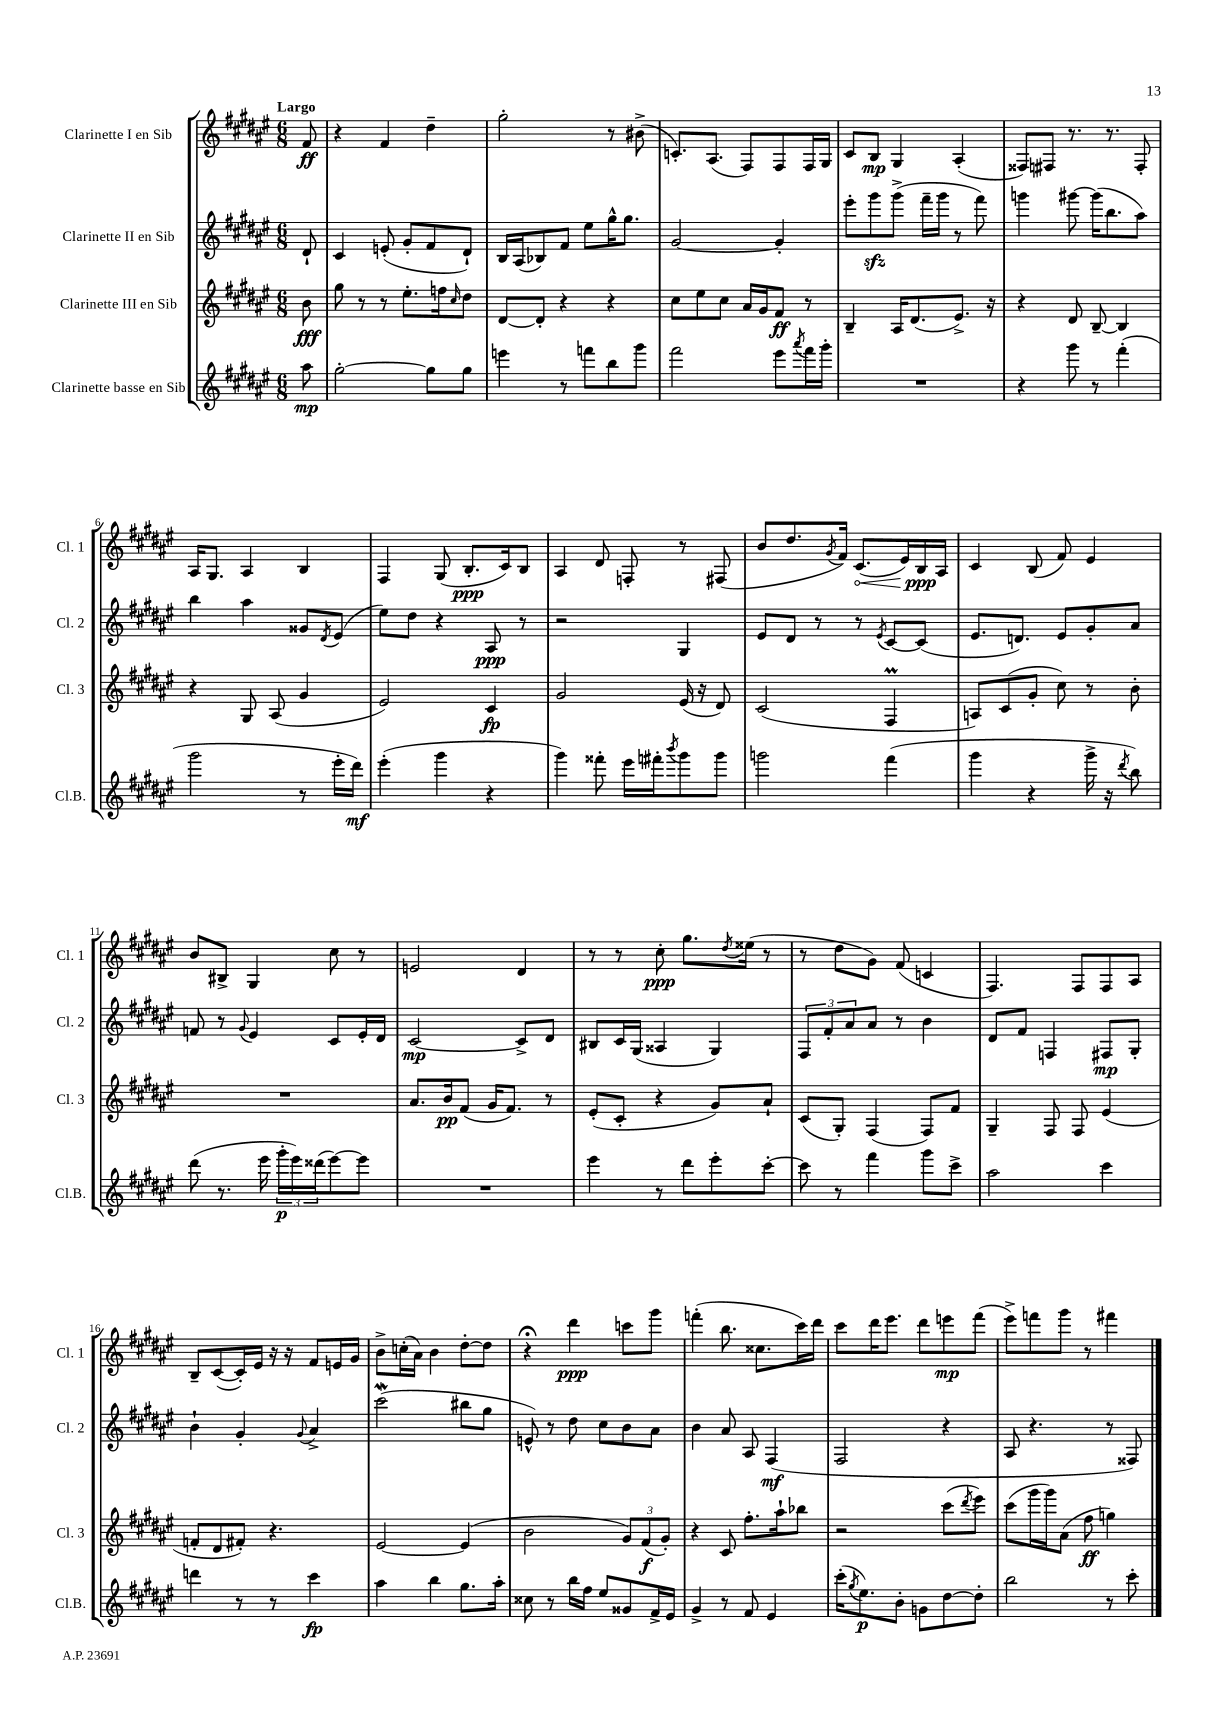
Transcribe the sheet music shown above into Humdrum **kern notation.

**kern	**dynam	**kern	**dynam	**kern	**dynam	**kern	**dynam
*part4	*part4	*part3	*part3	*part2	*part2	*part1	*part1
*staff4	*staff4	*staff3	*staff3	*staff2	*staff2	*staff1	*staff1
*I"Clarinette basse en Sib	*	*I"Clarinette III en Sib	*	*I"Clarinette II en Sib	*	*I"Clarinette I en Sib	*
*I'Cl.B.	*	*I'Cl. 3	*	*I'Cl. 2	*	*I'Cl. 1	*
*clefG2	*	*clefG2	*	*clefG2	*	*clefG2	*
*k[f#c#g#d#a#e#]	*	*k[f#c#g#d#a#e#]	*	*k[f#c#g#d#a#e#]	*	*k[f#c#g#d#a#e#]	*
*M6/8	*	*M6/8	*	*M6/8	*	*M6/8	*
=	=	=	=	=	=	=	=
!	!	!	!	!	!	!LO:TX:a:B:t=Largo	!
8aa#\	mp	8b\	fff	8d#`/	.	8f#/	ff
=1	=1	=1	=1	=1	=1	=1	=1
[2gg#'\	.	8gg#\	.	4c#/	.	4r	.
.	.	8r	.	.	.	.	.
.	.	8r	.	(8en'/	.	4f#/	.
.	.	8.ee#'\L	.	8g#'/L	.	.	.
8gg#\L]	.	.	.	8f#/	.	4dd#~\	.
.	.	16ffn\k	.	.	.	.	.
.	.	16qqcc#/	.	.	.	.	.
8gg#\J	.	8dd#\J	.	8d#`/J)	.	.	.
=2	=2	=2	=2	=2	=2	=2	=2
4eeen\	.	[8d#/L	.	16B/LL	.	2gg#'\	.
.	.	.	.	(16A#/J	.	.	.
.	.	8d#'/J]	.	8B-X/)	.	.	.
8r	.	4r	.	8f#/J	.	.	.
8fffn\L	.	.	.	8ee#\L	.	.	.
8bb\	.	4r	.	16gg#^^\K	.	8r	.
.	.	.	.	8.gg#\J	.	.	.
8ggg#\J	.	.	.	.	.	(8b#X^\	.
=3	=3	=3	=3	=3	=3	=3	=3
2fff#\	.	8cc#\L	.	[2g#/	.	8.cn'/L)	.
.	.	8ee#\	.	.	.	.	.
.	.	.	.	.	.	(8.A#/J	.
.	.	8cc#\J	.	.	.	.	.
.	.	16a#/LL	.	.	.	8F#/L)	.
.	.	16g#/J	.	.	.	.	.
8eee#\L	.	8f#/J	ff	4g#'/]	.	8F#/	.
8qaaa#/	.	.	.	.	.	.	.
16fff#\L	.	8r	.	.	.	16F#/L	.
16ggg#'\JJ	.	.	.	.	.	16G#/JJ	.
=4	=4	=4	=4	=4	=4	=4	=4
2.r	.	4B~/	.	8eee#'\L	.	8c#/L	.
.	.	.	.	8ggg#zz\	.	8B/J	mp
.	.	16A#/KL	.	(8ggg#^\J	.	4G#/	.
.	.	(8.d#/	.	.	.	.	.
.	.	.	.	16fff#~\LL	.	.	.
.	.	.	.	16ggg#\JJ	.	.	.
.	.	8.e#^/J)	.	8r	.	(4A#'/	.
.	.	.	.	8fff#\)	.	.	.
.	.	16r	.	.	.	.	.
=5	=5	=5	=5	=5	=5	=5	=5
4r	.	4r	.	4gggn\	.	8F##X/L)	.
.	.	.	.	.	.	8F#X/J	.
8ggg#\	.	8d#/	.	[8ggg#X\	.	8.r	.
8r	.	[8B~/	.	(16ggg#\KL]	.	.	.
.	.	.	.	8.bb\	.	8.r	.
(4fff#'\	.	4B/]	.	.	.	.	.
.	.	.	.	8aa#\J)	.	8F#'/	.
!!LO:LB:g=z
=6	=6	=6	=6	=6	=6	=6	=6
2ggg#\	.	4r	.	4bb\	.	16A#/KL	.
.	.	.	.	.	.	8.G#/J	.
.	.	8G#/	.	4aa#\	.	4A#/	.
.	.	(8A#/	.	.	.	.	.
8r	.	4g#/	.	8g##X/L	.	4B/	.
.	.	.	.	8qd#/	.	.	.
16eee#'\LL	.	.	.	(8e#/J	.	.	.
16ddd#\JJ)	mf	.	.	.	.	.	.
=7	=7	=7	=7	=7	=7	=7	=7
(4eee#'\	.	2e#/)	.	8ee#\L)	.	4F#/	.
.	.	.	.	8dd#\J	.	.	.
4ggg#\	.	.	.	4r	.	(8G#/	.
.	.	.	.	.	.	8.B'/L	ppp
4r	.	4c#/	fp	8A#/	ppp	.	.
.	.	.	.	.	.	16c#/k)	.
.	.	.	.	8r	.	8B/J	.
=8	=8	=8	=8	=8	=8	=8	=8
4ggg#\)	.	2g#/	.	2r	.	4A#/	.
8fff##X'\	.	.	.	.	.	8d#/	.
16eee#\LL	.	.	.	.	.	8Fn'/	.
16fff#X'\J	.	.	.	.	.	.	.
8qbbb/	.	.	.	.	.	.	.
8ggg#\	.	(16e#/	.	4G#/	.	8r	.
.	.	16r	.	.	.	.	.
8ggg#\J	.	8d#/)	.	.	.	(8F#X/	.
=9	=9	=9	=9	=9	=9	=9	=9
2gggn\	.	(2c#/	.	8e#/L	.	8b/L	.
.	.	.	.	8d#/J	.	8.dd#/	.
.	.	.	.	8r	.	.	.
.	.	.	.	.	.	8qg#/	.
.	.	.	.	.	.	16f#/Jk)	.
!	!	!	!	!	!	!	!LO:HP:b
.	.	.	.	8r	.	(8.c#/L	<
.	.	.	.	8qe#/	.	.	.
(4fff#\	.	4F#M/	.	[8c#/L	.	.	.
.	.	.	.	.	.	16e#/L)	.
.	.	.	.	(8c#/J]	.	16B/	ppp
.	.	.	.	.	.	16A#/JJ	[
=10	=10	=10	=10	=10	=10	=10	=10
4ggg#\	.	8An/L)	.	8.e#/L	.	4c#/	.
.	.	(8c#/	.	.	.	.	.
.	.	.	.	8.dn/J)	.	.	.
4r	.	8g#'/J	.	.	.	(8B/	.
.	.	8cc#\)	.	8e#/L	.	8f#/)	.
16ggg#^\	.	8r	.	8g#'/	.	4e#/	.
16r	.	.	.	.	.	.	.
8qddd#/	.	.	.	.	.	.	.
8bb\)	.	8b'\	.	8a#/J	.	.	.
!!LO:LB:g=z
=11	=11	=11	=11	=11	=11	=11	=11
(8ddd#\	.	2.r	.	8fn/	.	8b/L	.
8.r	.	.	.	8r	.	8B#X^/J	.
.	.	.	.	8qqg#/	.	.	.
.	.	.	.	4e#/	.	4G#/	.
16eee#\	.	.	.	.	.	.	.
24ggg#'\LL	p	.	.	.	.	.	.
24eee#\)	.	.	.	.	.	.	.
(24ddd##X\J	.	.	.	.	.	.	.
[8eee#\)	.	.	.	8c#/L	.	8cc#\	.
8eee#\J]	.	.	.	16e#'/L	.	8r	.
.	.	.	.	16d#/JJ	.	.	.
=12	=12	=12	=12	=12	=12	=12	=12
2.r	.	8.a#/L	.	[2c#/	mp	2en/	.
.	.	16b/k	pp	.	.	.	.
.	.	(8f#/J	.	.	.	.	.
.	.	16g#/KL	.	.	.	.	.
.	.	8.f#/J)	.	.	.	.	.
.	.	.	.	8c#^/L]	.	4d#/	.
.	.	8r	.	8d#/J	.	.	.
=13	=13	=13	=13	=13	=13	=13	=13
4eee#\	.	(8e#'/L	.	8B#X/L	.	8r	.
.	.	8c#'/J	.	16c#/L	.	8r	.
.	.	.	.	(16G#/JJ	.	.	.
8r	.	4r	.	4A##X/	.	8cc#'\	ppp
8ddd#\L	.	.	.	.	.	8.gg#\L	.
8eee#'\	.	8g#/L)	.	4G#/)	.	.	.
.	.	.	.	.	.	8qdd#/	.
.	.	.	.	.	.	(16ee##X\Jk	.
[8ccc#'\J	.	8a#`/J	.	.	.	8r	.
=14	=14	=14	=14	=14	=14	=14	=14
8ccc#\]	.	(8c#/L	.	12F#/L	.	8r	.
.	.	.	.	12f#'/	.	.	.
8r	.	8G#'/J)	.	.	.	8dd#\L	.
.	.	.	.	12a#/	.	.	.
4fff#\	.	(4F#/	.	8a#/J	.	8g#\J)	.
.	.	.	.	8r	.	(8f#/	.
8ggg#\L	.	8F#/L)	.	4b\	.	4cn/	.
8ccc#^\J	.	8f#/J	.	.	.	.	.
=15	=15	=15	=15	=15	=15	=15	=15
2aa#\	.	4G#~/	.	8d#/L	.	4.F#/)	.
.	.	.	.	8f#/J	.	.	.
.	.	8F#/	.	4Fn/	.	.	.
.	.	8F#/	.	.	.	8F#/L	.
4ccc#\	.	(4e#/	.	8F#X/L	mp	8F#/	.
.	.	.	.	8G#'/J	.	8A#/J	.
!!LO:LB:g=z
=16	=16	=16	=16	=16	=16	=16	=16
4dddn\	.	8fn'/L	.	4b`\	.	8B~/L	.
.	.	8d#/	.	.	.	([8c#/	.
8r	.	8f#X'/J)	.	4g#'/	.	16c#'/L])	.
.	.	.	.	.	.	16e#/JJ	.
8r	.	4.r	.	.	.	16r	.
.	.	.	.	.	.	16r	.
.	.	.	.	8qqg#/	.	.	.
4ccc#\	fp	.	.	4a#^/	.	8f#/L	.
.	.	.	.	.	.	16en/L	.
.	.	.	.	.	.	16g#/JJ	.
=17	=17	=17	=17	=17	=17	=17	=17
4aa#\	.	[2e#/	.	(2ccc#W\	.	8b^\L	.
.	.	.	.	.	.	(16ccn'\L	.
.	.	.	.	.	.	16a#\JJ)	.
4bb\	.	.	.	.	.	4b\	.
8.gg#\L	.	(4e#/]	.	8bb#X\L	.	[8dd#'\L	.
.	.	.	.	8gg#\J	.	8dd#\J]	.
16aa#'\Jk	.	.	.	.	.	.	.
=18	=18	=18	=18	=18	=18	=18	=18
8cc##X\	.	2b\	.	8en^^/)	.	4r;<	.
8r	.	.	.	8r	.	.	.
16bb\LL	.	.	.	8dd#\	.	4ddd#\	ppp
16ff#\JJ	.	.	.	.	.	.	.
8ee#/L	.	.	.	8cc#\L	.	.	.
8g##X/	.	12g#/L)	.	8b\	.	8cccn\L	.
.	.	(12f#/	f	.	.	.	.
16f#^/L	.	.	.	8a#\J	.	8ggg#\J	.
.	.	12g#'/J)	.	.	.	.	.
16e#/JJ	.	.	.	.	.	.	.
=19	=19	=19	=19	=19	=19	=19	=19
4g#^/	.	4r	.	4b\	.	(4fffn'\	.
8r	.	8c#/	.	8a#/	.	8.bb\	.
8f#/	.	8.ff#'\L	.	8A#/	.	.	.
.	.	.	.	.	.	8.cc##X\L	.
4e#/	.	.	.	(4F#/	mf	.	.
.	.	16aa#`\k	.	.	.	.	.
.	.	8bb-X\J	.	.	.	16ccc#\L)	.
.	.	.	.	.	.	16ddd#\JJ	.
=20	=20	=20	=20	=20	=20	=20	=20
(16ccc#'\KL	.	2r	.	2F#/	.	8ccc#\L	.
8qgg#/	.	.	.	.	.	.	.
8.ee#\)	p	.	.	.	.	.	.
.	.	.	.	.	.	16ddd#\K	.
.	.	.	.	.	.	8.eee#\J	.
8b'\J	.	.	.	.	.	.	.
8gn\L	.	.	.	.	.	8ddd#\L	.
[8dd#\	.	(8ccc#\L	.	4r	.	8eeen\	mp
.	.	8qddd#/	.	.	.	.	.
8dd#'\J]	.	8eee#\J)	.	.	.	(8fff#\J	.
=21	=21	=21	=21	=21	=21	=21	=21
2bb\	.	(8ccc#\L	.	8A#/	.	8eee#^\L)	.
.	.	16ggg#\L	.	4.r	.	8fffn\	.
.	.	16ggg#\J)	.	.	.	.	.
.	.	(8a#\J	.	.	.	8ggg#\J	.
.	.	8ff#\	ff	.	.	8r	.
8r	.	4ggn\)	.	8r	.	4fff#X\	.
8ccc#'\	.	.	.	8F##X/)	.	.	.
==	==	==	==	==	==	==	==
*-	*-	*-	*-	*-	*-	*-	*-
